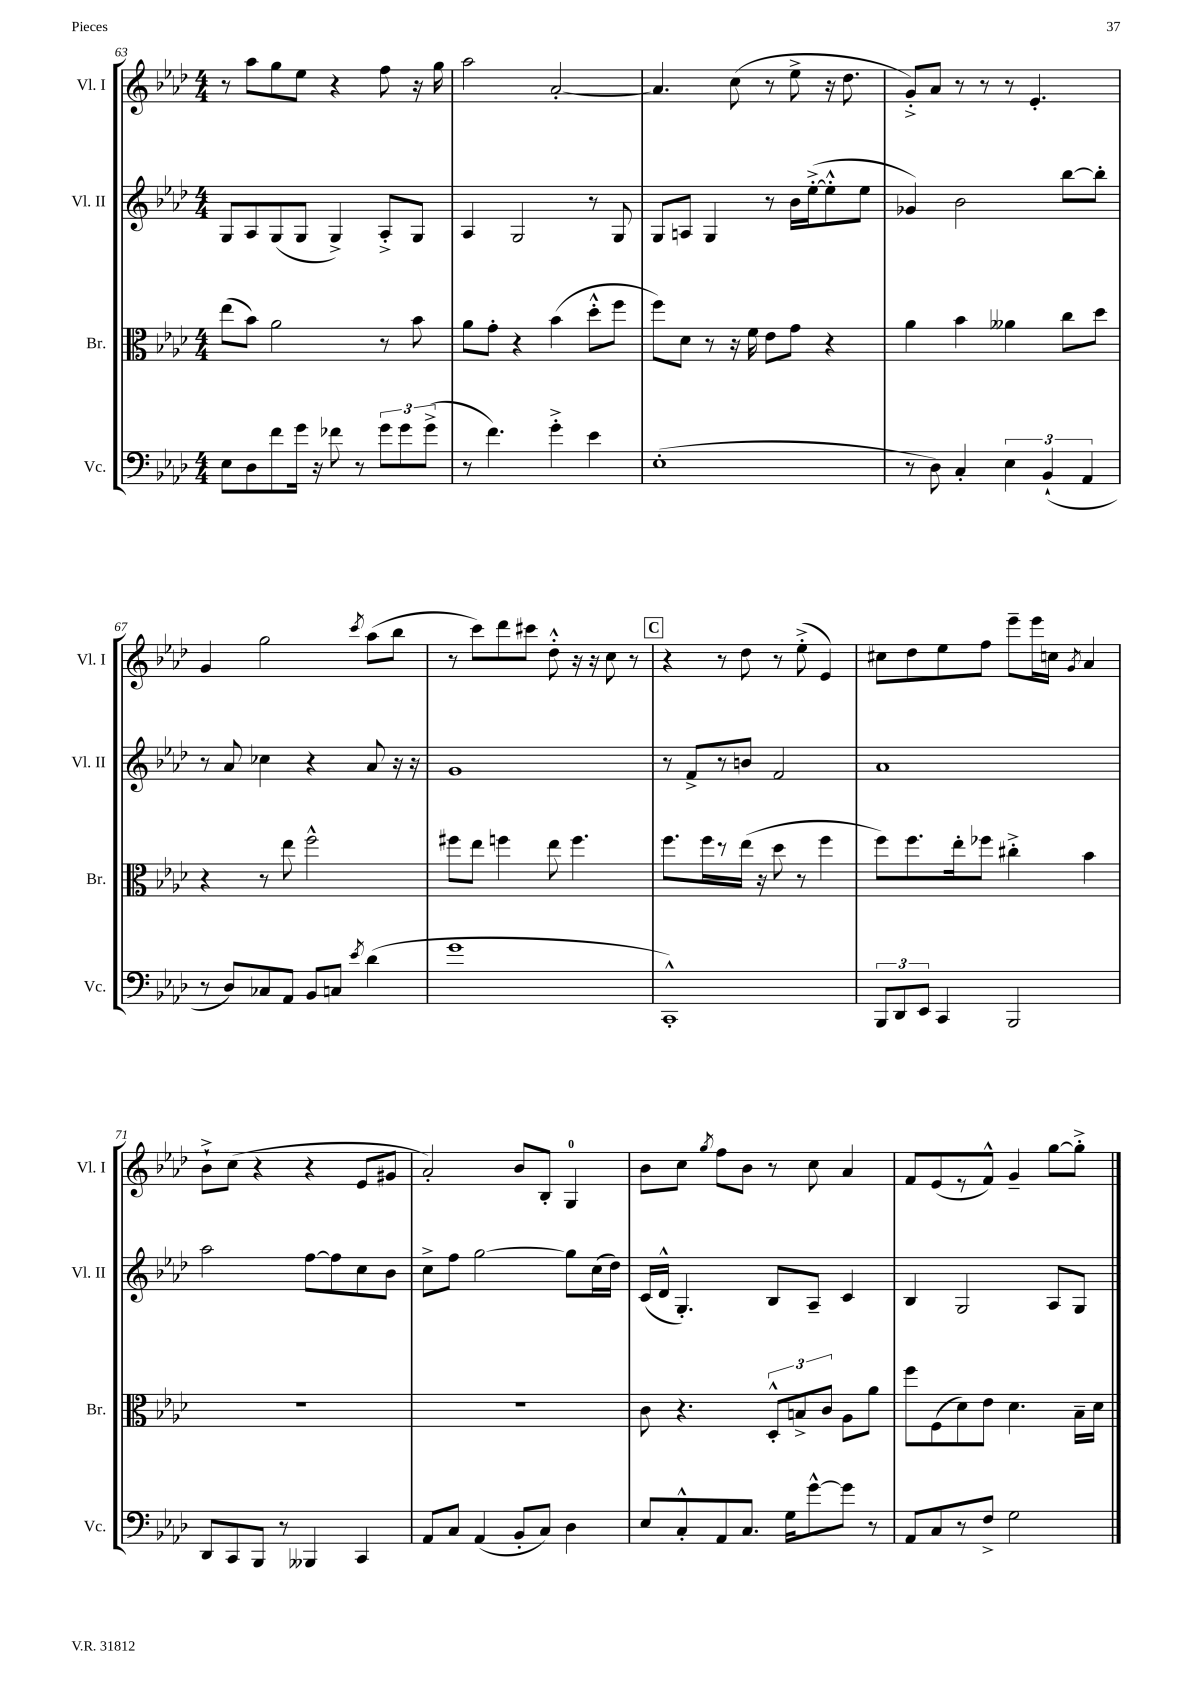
<<
\new StaffGroup <<
\new Staff = "s0" \with { instrumentName = "Vl. I" shortInstrumentName = "Vl. I" } {
    \clef treble \key aes \major \numericTimeSignature \time 4/4
    \autoBeamOff r8 aes''8[ g''8 ees''8] r4 f''8 r16 g''16 |
    aes''2 aes'2~-. |
    aes'4. c''8( r8 ees''8-> r16 des''8. |
    g'8[-.->) aes'8] r8 r8 r8 ees'4.-. |
    g'4 g''2 \acciaccatura { c'''8 } aes''8[( bes''8] |
    r8 c'''8[) des'''8 cis'''8] des''8-.-^ r16 r16 c''8 r8 |
    \mark \markup { \box "C" } r4 r8 des''8 r8 ees''8-.->( ees'4) |
    cis''8[ des''8 ees''8 f''8] ees'''8[-- ees'''16 c''16] \acciaccatura { g'8 } aes'4 |
    bes'8[-!-> c''8]( r4 r4 ees'8[ gis'8] |
    aes'2-.) bes'8[ bes8]-. g4-0 |
    bes'8[ c''8] \acciaccatura { g''8 } f''8[ bes'8] r8 c''8 aes'4 |
    f'8[ ees'8( r8 f'8]-^) g'4-- g''8[~ g''8]-.-> \bar "|." |
}
\new Staff = "s1" \with { instrumentName = "Vl. II" shortInstrumentName = "Vl. II" } {
    \clef treble \key aes \major \numericTimeSignature \time 4/4
    \autoBeamOff g8[ aes8 g8( g8] g4->) aes8[-.-> g8] |
    aes4 g2 r8 g8 |
    g8[ a8] g4 r8 bes'16[ ees''16~-.->( ees''8-.-^ ees''8] |
    ges'4) bes'2 bes''8[~ bes''8]-. |
    r8 aes'8 ces''4 r4 aes'8 r16 r16 |
    g'1 |
    \mark \markup { \box "C" } r8 f'8[-> r8 b'8] f'2 |
    aes'1 |
    aes''2 f''8[~ f''8 c''8 bes'8] |
    c''8[-> f''8] g''2~ g''8[ c''16( des''16]) |
    c'16[( des'16]-^ g4.-.) bes8[ aes8]-- c'4 |
    bes4 g2 aes8[ g8] \bar "|." |
}
\new Staff = "s2" \with { instrumentName = "Br." shortInstrumentName = "Br." } {
    \clef alto \key aes \major \numericTimeSignature \time 4/4
    \autoBeamOff ees''8[( bes'8]) aes'2 r8 bes'8 |
    aes'8[ g'8]-. r4 bes'4( des''8[-.-^ f''8] |
    f''8[) des'8] r8 r16 f'16 ees'8[ g'8] r4 |
    aes'4 bes'4 aeses'4 c''8[ des''8] |
    r4 r8 ees''8 f''2-^ |
    fis''8[ ees''8] f''4 ees''8 f''4. |
    \mark \markup { \box "C" } f''8.[ f''16 r8 ees''16]( r16 des''8 r8 f''4 |
    f''8[) f''8. ees''16-. fes''8] cis''4-.-> bes'4 |
    R1 |
    R1 |
    c'8 r4. \tuplet 3/2 { des8[-.-^ b8-> c'8] } aes8[ aes'8] |
    f''8[ f8( des'8) ees'8] des'4. bes16[-- des'16] \bar "|." |
}
\new Staff = "s3" \with { instrumentName = "Vc." shortInstrumentName = "Vc." } {
    \clef bass \key aes \major \numericTimeSignature \time 4/4
    \autoBeamOff ees8[ des8 f'8 g'16] r16 fes'8 r8 \tuplet 3/2 { g'8[ g'8 g'8]->( } |
    r8 f'4.) g'4-.-> ees'4 |
    ees1-.( |
    r8 des8) c4-. \tuplet 3/2 { ees4 bes,4-!( aes,4 } |
    r8 des8[) ces8 aes,8] bes,8[ c8] \acciaccatura { ees'8 } des'4( |
    g'1 |
    \mark \markup { \box "C" } c,1-.-^) |
    \tuplet 3/2 { bes,,8[ des,8 ees,8] } c,4 bes,,2 |
    des,8[ c,8 bes,,8] r8 beses,,4 c,4 |
    aes,8[ c8] aes,4( bes,8[-. c8]) des4 |
    ees8[ c8-.-^ aes,8 c8.] g16[ g'8~-^ g'8] r8 |
    aes,8[ c8 r8 f8]-> g2 \bar "|." |
}
>>
>>
\layout { \context { \Score currentBarNumber = #63 } }
